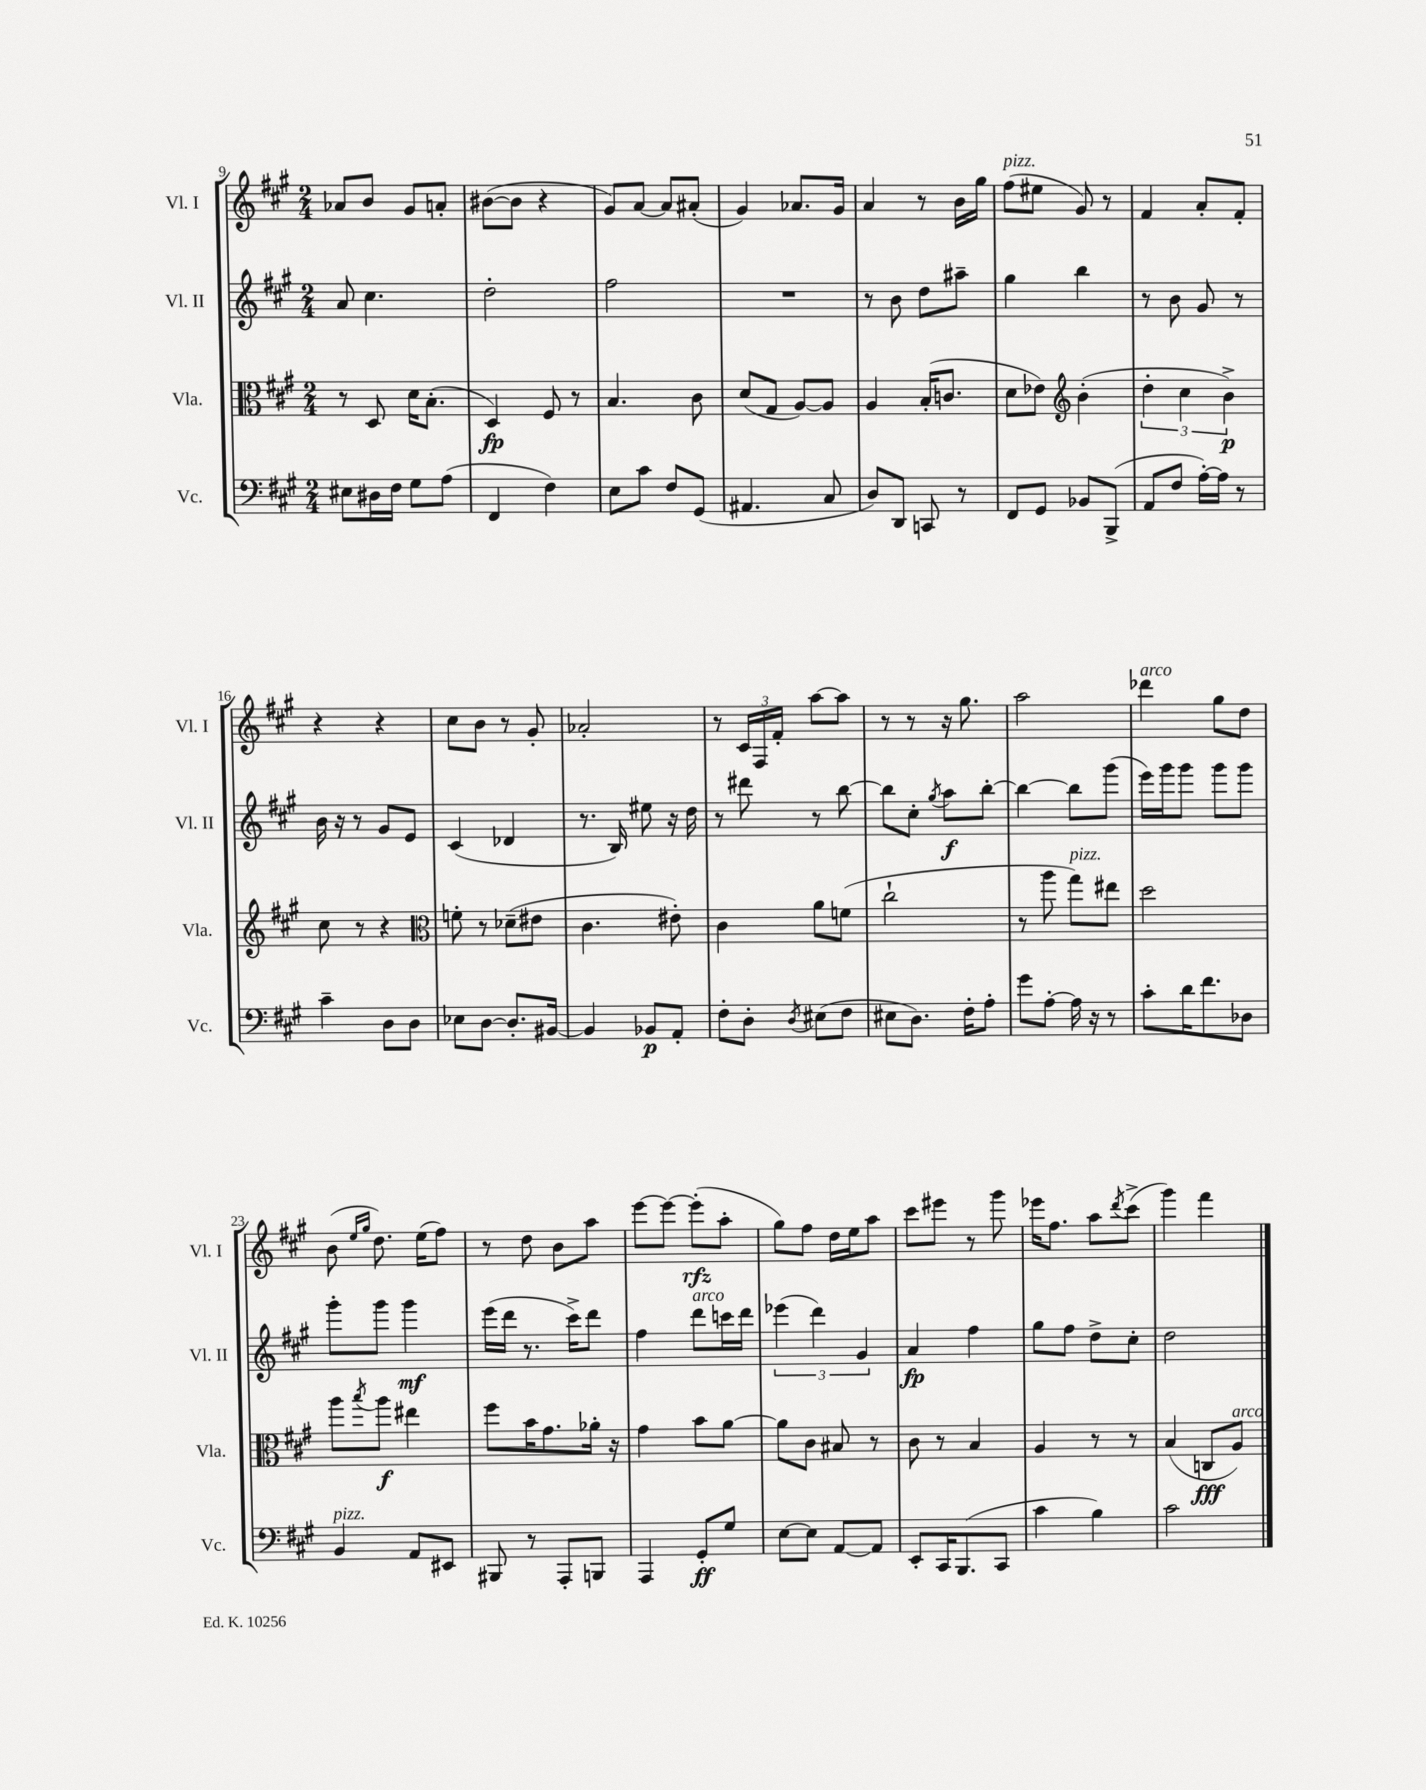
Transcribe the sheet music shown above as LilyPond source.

<<
\new StaffGroup <<
\new Staff = "s0" \with { instrumentName = "Vl. I" shortInstrumentName = "Vl. I" } {
    \clef treble \key a \major \numericTimeSignature \time 2/4
    aes'8 b'8 gis'8 a'8-. |
    bis'8~( bis'8 r4 |
    gis'8) a'8~ a'8 ais'8-.( |
    gis'4) aes'8. gis'16 |
    a'4 r8 b'16 gis''16 |
    fis''8^\markup { \italic "pizz." }( eis''8 gis'8) r8 |
    fis'4 a'8-. fis'8-. |
    r4 r4 |
    cis''8 b'8 r8 gis'8-. |
    aes'2-. |
    r8 \tuplet 3/2 { cis'16 fis16 fis'16-. } a''8~ a''8 |
    r8 r8 r16 gis''8. |
    a''2 |
    des'''4^\markup { \italic "arco" } gis''8 d''8 |
    b'8( \grace { e''16 gis''16 } d''8.) e''16( fis''8) |
    r8 d''8 b'8 a''8 |
    e'''8~ e'''8~ e'''8-.\rfz( a''8-. |
    gis''8) fis''8 d''16 e''16 a''8 |
    cis'''8 eis'''8 r8 gis'''8 |
    ees'''16 fis''8. a''8 \acciaccatura { d'''8 } cis'''8->( |
    gis'''4) fis'''4 \bar "|." |
}
\new Staff = "s1" \with { instrumentName = "Vl. II" shortInstrumentName = "Vl. II" } {
    \clef treble \key a \major \numericTimeSignature \time 2/4
    a'8 cis''4. |
    d''2-. |
    fis''2 |
    R2 |
    r8 b'8 d''8 ais''8-- |
    gis''4 b''4 |
    r8 b'8 gis'8 r8 |
    b'16 r16 r8 gis'8 e'8 |
    cis'4( des'4 |
    r8. b16) eis''8 r16 d''16 |
    r8 dis'''8 r8 b''8~ |
    b''8 cis''8-. \acciaccatura { gis''8 } a''8\f b''8~-. |
    b''4~ b''8 gis'''8( |
    e'''16) gis'''16 gis'''8 gis'''8 gis'''8 |
    gis'''8-. gis'''8 gis'''4\mf |
    e'''16( d'''16 r8. cis'''16->) d'''8 |
    fis''4 d'''8^\markup { \italic "arco" } c'''16 d'''16 |
    \tuplet 3/2 { ees'''4( d'''4) gis'4 } |
    a'4\fp fis''4 |
    gis''8 fis''8 d''8-> cis''8-. |
    d''2 \bar "|." |
}
\new Staff = "s2" \with { instrumentName = "Vla." shortInstrumentName = "Vla." } {
    \clef alto \key a \major \numericTimeSignature \time 2/4
    r8 d8 d'16 b8.-.( |
    d4\fp) fis8 r8 |
    b4. cis'8 |
    d'8( gis8 a8~) a8 |
    a4 b16-.( c'8. |
    d'8 ees'8) \clef treble b'4-.( |
    \tuplet 3/2 { d''4-. cis''4 b'4->\p) } |
    cis''8 r8 r4 |
    \clef alto f'8-. r8 des'8--( eis'8 |
    cis'4. eis'8-.) |
    cis'4 a'8 f'8( |
    cis''2-! |
    r8 a''8 gis''8^\markup { \italic "pizz." }) eis''8 |
    d''2 |
    a''8 \acciaccatura { b''8 } a''8\f eis''4 |
    fis''8 b'16 gis'8. aes'16-. r16 |
    gis'4 b'8 a'8~ |
    a'8 cis'8 bis8 r8 |
    cis'8 r8 b4 |
    a4 r8 r8 |
    b4( c8\fff a8^\markup { \italic "arco" }) \bar "|." |
}
\new Staff = "s3" \with { instrumentName = "Vc." shortInstrumentName = "Vc." } {
    \clef bass \key a \major \numericTimeSignature \time 2/4
    eis8 dis16 fis16 gis8 a8( |
    fis,4 fis4) |
    e8 cis'8 fis8 gis,8( |
    ais,4. cis8 |
    d8) d,8 c,8 r8 |
    fis,8 gis,8 bes,8 b,,8->( |
    a,8 fis8 a16~-.) a16 r8 |
    cis'4-- d8 d8 |
    ees8 d8~ d8.-. bis,16~ |
    bis,4 bes,8\p a,8-. |
    fis8-. d8-. \acciaccatura { d8 } eis8( fis8 |
    eis8 d8.) fis16-. a8-. |
    gis'8 a8~-. a16 r16 r8 |
    cis'8-. d'16 fis'8. des8 |
    b,4^\markup { \italic "pizz." } a,8 eis,8 |
    bis,,8 r8 a,,8-. b,,8 |
    a,,4 gis,8-.\ff gis8 |
    e8~ e8 a,8~ a,8 |
    e,8-. cis,16 b,,8.( cis,8 |
    cis'4 b4) |
    cis'2 \bar "|." |
}
>>
>>
\layout { \context { \Score currentBarNumber = #9 } }
